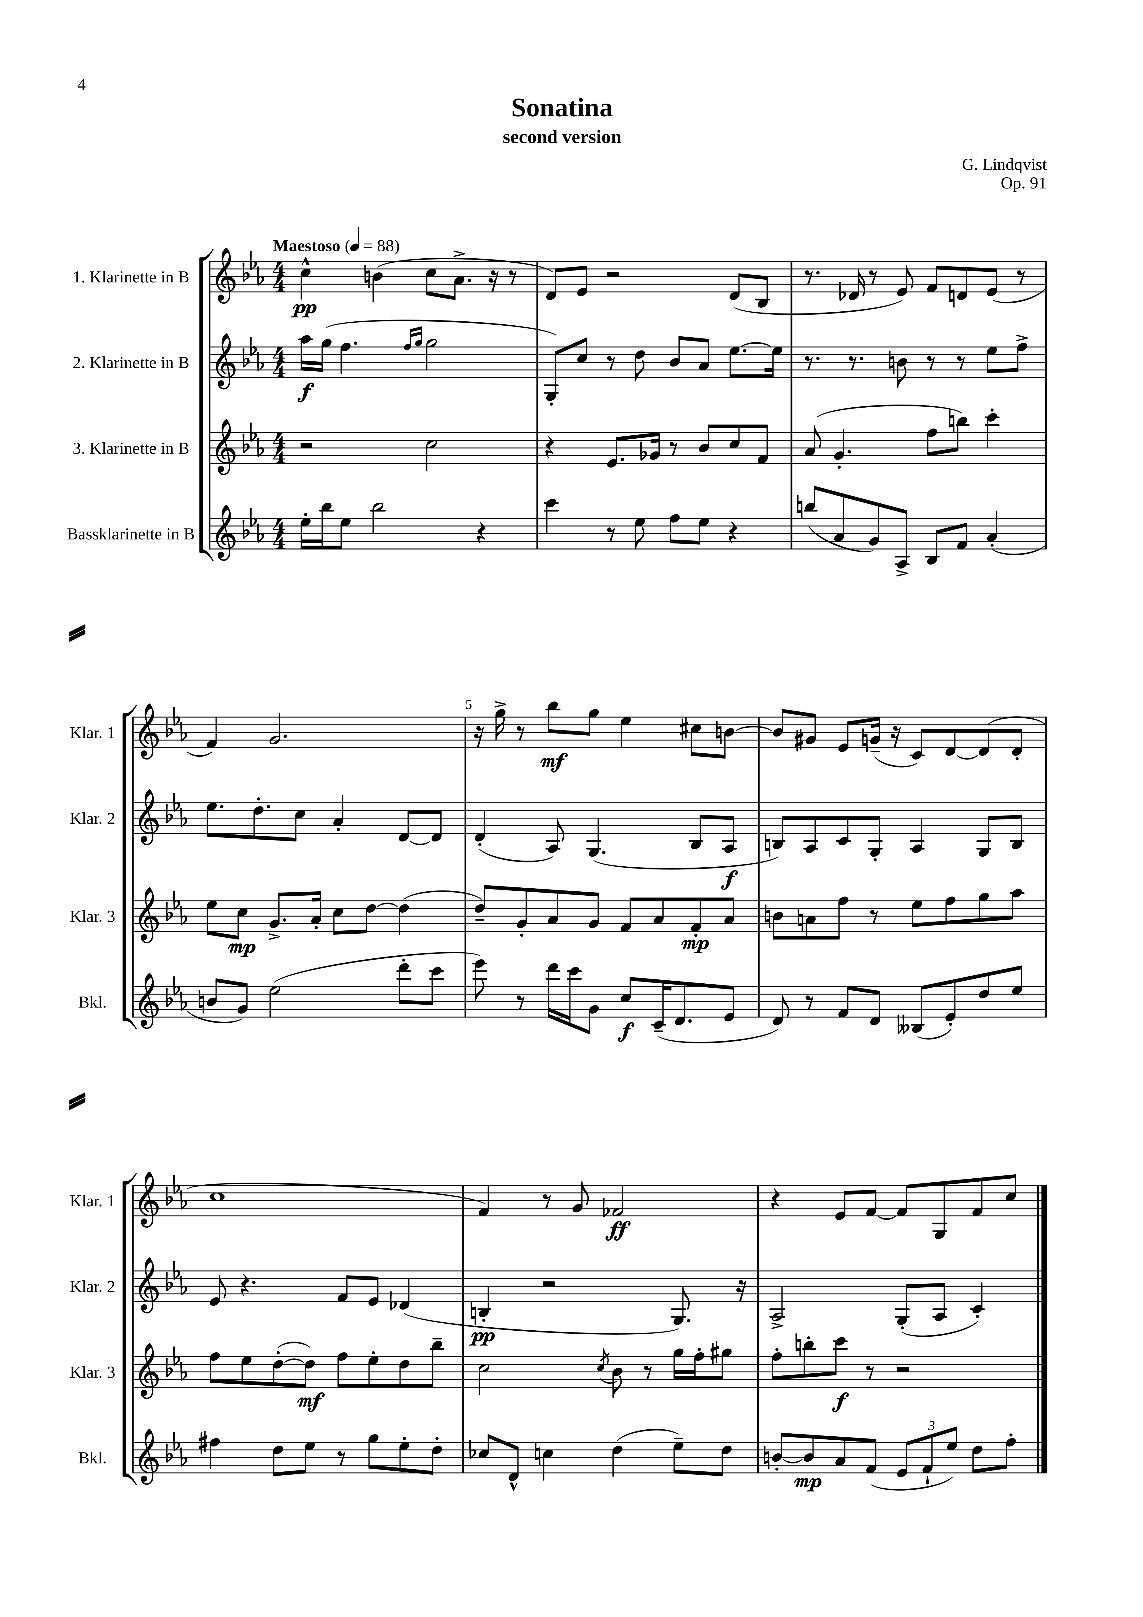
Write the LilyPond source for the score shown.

\header { title = "Sonatina" composer = "G. Lindqvist" subtitle = "second version" opus = "Op. 91" }
<<
\new StaffGroup <<
\new Staff = "s0" \with { instrumentName = "1. Klarinette in B" shortInstrumentName = "Klar. 1" } {
    \clef treble \key ees \major \numericTimeSignature \time 4/4 \tempo "Maestoso" 4 = 88
    c''4-^\pp b'4( c''8 aes'8.-> r16 r8 |
    d'8) ees'8 r2 d'8( bes8 |
    r8. des'16 r8 ees'8) f'8 d'8 ees'8( r8 |
    f'4) g'2. |
    r16 g''16-> r8 bes''8\mf g''8 ees''4 cis''8 b'8~ |
    b'8 gis'8 ees'8 g'16--( r16 c'8) d'8~ d'8( d'8-. |
    c''1 |
    f'4) r8 g'8 fes'2\ff |
    r4 ees'8 f'8~ f'8 g8 f'8 c''8 \bar "|." |
}
\new Staff = "s1" \with { instrumentName = "2. Klarinette in B" shortInstrumentName = "Klar. 2" } {
    \clef treble \key ees \major \numericTimeSignature \time 4/4
    aes''16\f g''16( f''4. \grace { f''16 g''16 } g''2 |
    g8-.) c''8 r8 d''8 bes'8 aes'8 ees''8.~ ees''16 |
    r8. r8. b'8 r8 r8 ees''8 f''8-> |
    ees''8. d''8.-. c''8 aes'4-. d'8~ d'8 |
    d'4-.( aes8) g4.( bes8 aes8\f |
    b8) aes8 c'8 g8-. aes4 g8 b8 |
    ees'8 r4. f'8 ees'8 des'4( |
    b4-.\pp r2 g8.) r16 |
    aes2-> g8-.( aes8 c'4-.) \bar "|." |
}
\new Staff = "s2" \with { instrumentName = "3. Klarinette in B" shortInstrumentName = "Klar. 3" } {
    \clef treble \key ees \major \numericTimeSignature \time 4/4
    r2 c''2 |
    r4 ees'8. ges'16 r8 bes'8 c''8 f'8 |
    aes'8( g'4.-. f''8 b''8) c'''4-. |
    ees''8 c''8\mp g'8.-> aes'16-. c''8 d''8~ d''4( |
    d''8--) g'8-. aes'8 g'8 f'8 aes'8 f'8-.\mp aes'8 |
    b'8 a'8 f''8 r8 ees''8 f''8 g''8 aes''8 |
    f''8 ees''8 d''8~-.( d''8\mf) f''8 ees''8-. d''8 bes''8-- |
    c''2 \acciaccatura { c''8 } bes'8 r8 g''16 f''16-. gis''8 |
    f''8-. b''8-. c'''8\f r8 r2 \bar "|." |
}
\new Staff = "s3" \with { instrumentName = "Bassklarinette in B" shortInstrumentName = "Bkl." } {
    \clef treble \key ees \major \numericTimeSignature \time 4/4
    ees''16-. bes''16 ees''8 bes''2 r4 |
    c'''4 r8 ees''8 f''8 ees''8 r4 |
    b''8( aes'8 g'8) aes8-> bes8 f'8 aes'4-.( |
    b'8 g'8) ees''2( d'''8-. c'''8 |
    ees'''8) r8 d'''16 c'''16 g'8 c''8\f c'16--( d'8. ees'8 |
    d'8) r8 f'8 d'8 beses8( ees'8-.) d''8 ees''8 |
    fis''4 d''8 ees''8 r8 g''8 ees''8-. d''8-. |
    ces''8 d'8-^ c''4 d''4( ees''8--) d''8 |
    b'8~-. b'8\mp aes'8 f'8( \tuplet 3/2 { ees'8 f'8-! ees''8) } d''8 f''8-. \bar "|." |
}
>>
>>
\layout { \context { \Score \override BarNumber.break-visibility = ##(#f #t #t) barNumberVisibility = #(every-nth-bar-number-visible 5) } }
